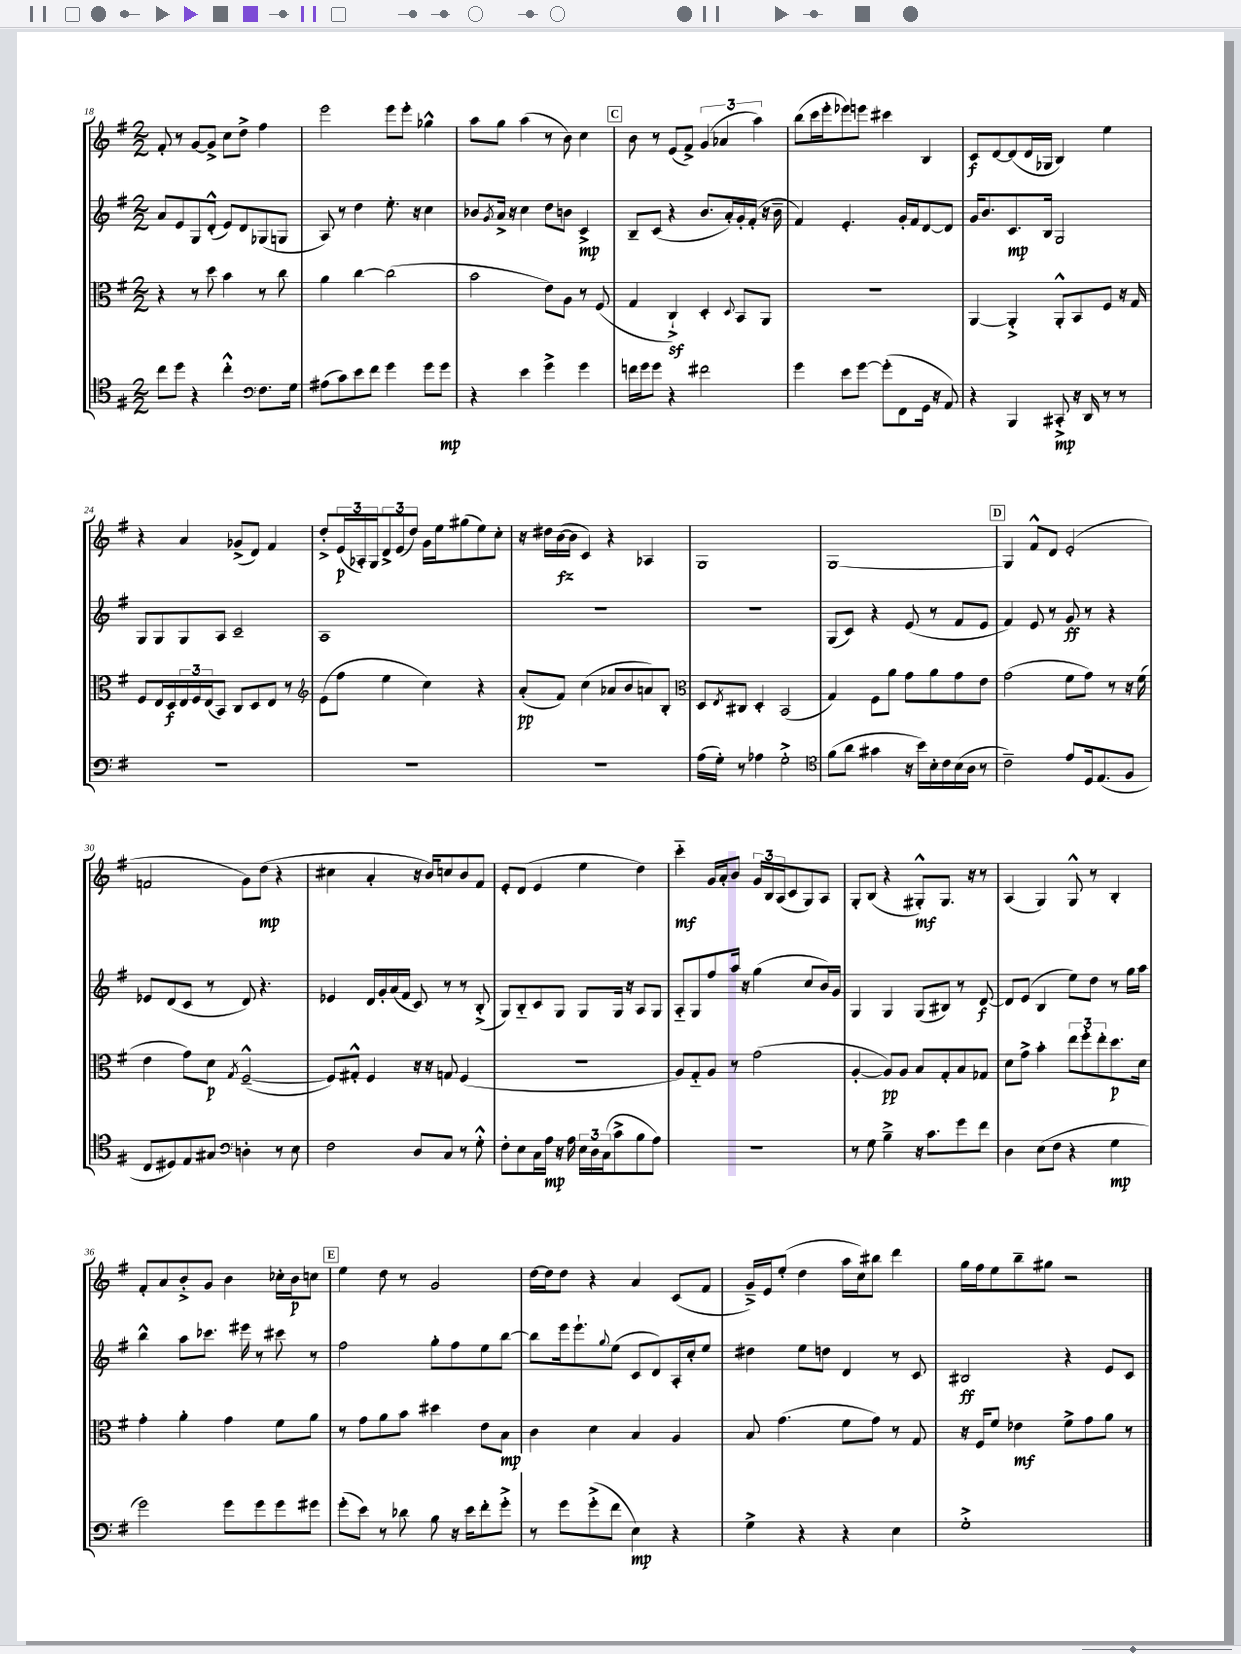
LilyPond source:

<<
\new StaffGroup <<
\new Staff = "s0" {
    \clef treble \key g \major \numericTimeSignature \time 2/2
    fis'8-. r8 g'8~ g'8-> c''8 d''8-> fis''4 |
    e'''2 e'''8 e'''8-. ges''4-^ |
    a''8 g''8 a''4( r8 b'8) c''4 |
    \mark \markup { \box "C" } b'8 r8 e'8( fis'8->) \tuplet 3/2 { g'4( aes'4 a''4) } |
    b''8( c'''16 e'''16-. ees'''8) e'''8 cis'''4 b4 |
    c'8\f d'8~ d'8( d'16 ges16 b4) e''4 |
    r4 a'4 ges'8->( d'8) fis'4 |
    d''8-.-> \tuplet 3/2 { e'16\p( aes16-.) g16 } \tuplet 3/2 { d'8-> e'8( d''8) } g'16 e''16 gis''8( e''8) c''8-. |
    r16 dis''16 b'16~\fz( b'16 c'4) r4 aes4 |
    g1 |
    g1~ |
    \mark \markup { \box "D" } g4 fis'8-^ d'8 e'2-.( |
    f'2 g'8) d''8\mp( r4 |
    cis''4 a'4-. r16 b'16) c''8 b'8 fis'8 |
    e'8-. d'8( e'4 e''4 d''4) |
    c'''4-_\mf g'16 a'16-. b'8 \tuplet 3/2 { g'16 b16 a16( } c'8 g8) a8 |
    g8-. b8( r4 gis8-.-^\mf) gis8. r16 r8 |
    a4( g4) g8-^ r8 b4-. |
    fis'8-. a'8 b'8-.-> g'8 b'4 ces''16-. b'16\p c''8 |
    \mark \markup { \box "E" } e''4 d''8 r8 g'2 |
    d''16~ d''16 d''8 r4 a'4 c'8( fis'8 |
    g'16--->) e'16 e''8-.( d''4 a''16 c''16) bis''8 d'''4 |
    g''16 fis''16 e''8 b''8-- gis''8 r2 \bar "|." |
}
\new Staff = "s1" {
    \clef treble \key g \major \numericTimeSignature \time 2/2
    a'8 e'8 g8 d'8-.-^( e'8) d'8 ges8( g8 |
    a8) r8 d''4 e''8.-. r16 c''4 |
    bes'8 \acciaccatura { g'8 } a'16-> r16 c''4 d''8 b'8 c'4->\mp |
    \mark \markup { \box "C" } b8-- c'8( r4 b'8. a'16-.) g'16-. fis'16-.( r16 b'16-- |
    fis'4) e'4.-. g'16-. fis'16 d'8~ d'8 |
    g'16 b'8. c'8.\mp b16 g2 |
    g8 g8 g8 a8 c'2-- |
    a1 |
    R1 |
    r1 |
    g8( c'8) r4 e'8( r8 fis'8 e'8 |
    \mark \markup { \box "D" } fis'4) e'8 r8 g'8\ff r8 r4 |
    ees'8 d'8( c'8 r8 d'8) r4. |
    ees'4 d'16 g'16-. a'16( fis'16 c'8) r8 r8 b8-.->( |
    g8) b8-_ c'8 g8 g8 g16 r16 a8 g8 |
    a8-_ g8 fis''8 a''16 r16 g''4( c''8 b'16) g'16 |
    g4 g4 g8( bis8) r8 d'8~\f |
    d'8 e'8( b4 e''8) d''8 r8 g''16 a''16 |
    b''4-^ a''8 ces'''8. eis'''16 r8 cis'''8 r8 |
    \mark \markup { \box "E" } fis''2 g''8-. fis''8 e''8 b''8~ |
    b''8 e'''16 e'''8.-! \appoggiatura { g''8 } e''8( c'8 d'8) a16-. c''16-. e''8 |
    dis''4 e''8 d''8 d'4 r8 c'8 |
    bis2\ff r4 e'8 c'8 \bar "|." |
}
\new Staff = "s2" {
    \clef alto \key g \major \numericTimeSignature \time 2/2
    r4 r8 d''8 b'4 r8 c''8 |
    a'4 c''4~ c''2( |
    b'2 e'8) a8 r8 fis8( |
    \mark \markup { \box "C" } g4 c4-!->\sf) d4-. \appoggiatura { d8 } b,8 a,8 |
    r1 |
    a,4~ a,4-.-> a,8-.-^ b,8 fis8 r16 g16 |
    fis8 e16 d16\f \tuplet 3/2 { e16 fis16 e16( } b,8) c8 d8 e8 r8 |
    \clef treble e'8( fis''8 e''4 c''4) r4 |
    a'8-.\pp( fis'8) c''4( aes'8 b'8 a'8) b8-. |
    \clef alto d8 \acciaccatura { e8 } cis8 d4-. b,2( |
    g4) fis8 a'8 g'8 a'8 g'8 e'8 |
    \mark \markup { \box "D" } g'2( fis'8 g'8) r8 r16 fis'16( |
    e'4 g'8) d'8\p \acciaccatura { g8 } fis2~---^( |
    fis8) gis8-.-^ fis4 r16 r16 g8 fis4( |
    r1 |
    a8) g8-_ a8 r8 g'2( |
    a4~-. a8\pp) a8 b8 g8-. b8 ges8 |
    d'8 g'8-> b'4-. \tuplet 3/2 { e''8 fis''8-. e''8-. } d''8.\p d'16 |
    g'4-. a'4-. g'4 fis'8 a'8 |
    \mark \markup { \box "E" } r8 g'8 a'8 b'8 dis''4 e'8 b8\mp |
    c'4 d'4 b4 a4 |
    b8 g'4.( fis'8 g'8) r8 g8 |
    r16 fis16 fis'8 ees'4\mf fis'8-> g'8 a'8 r8 \bar "|." |
}
\new Staff = "s3" {
    \clef tenor \key g \major \numericTimeSignature \time 2/2
    c''8 d''8 r4 c''4-.-^ \clef bass fis8. g16 |
    ais8( c'8) e'8 fis'8 g'4 g'8 g'8\mp |
    r4 e'4 g'4-> g'4 |
    \mark \markup { \box "C" } f'16 g'16 g'8 r4 fis'2 |
    g'4 e'8 g'8~ g'8-.( fis,8 g,16 r16 a,8) |
    r4 b,,4 cis,8-.->\mp r16 d,16 r8 r8 |
    R1 |
    R1 |
    R1 |
    a16( g16-.) r8 aes4 g2-.-> |
    \clef tenor fis'8( a'8 gis'4 r16 b'16) b16-. c'16 b16( a16 r8 |
    \mark \markup { \box "D" } c'2--) e'8 d16 e8.( fis8 |
    c8 dis8) e8 gis8 \clef bass d4-. r8 e8 |
    fis2 d8 c8 r8 g8-.-^ |
    fis8-. e8 c16 a16\mp r16 a16 \tuplet 3/2 { e16 d16 c16( } c'8-> b8 a8) |
    R1 |
    r8 g8 b4---> r16 c'8. g'8 fis'8 |
    d4 e8( fis8 r4 g4\mp |
    g'2) g'8 g'8 g'8 gis'8 |
    \mark \markup { \box "E" } g'8-.( e'8) r8 des'8 b8 r16 e'16 fis'8-. g'8-.-> |
    r8 g'8 g'8-.->( fis'8 e4\mp) r4 |
    g4-> r4 r4 e4 |
    g1-.-> \bar "|." |
}
>>
>>
\layout { \context { \Score currentBarNumber = #18 } }
